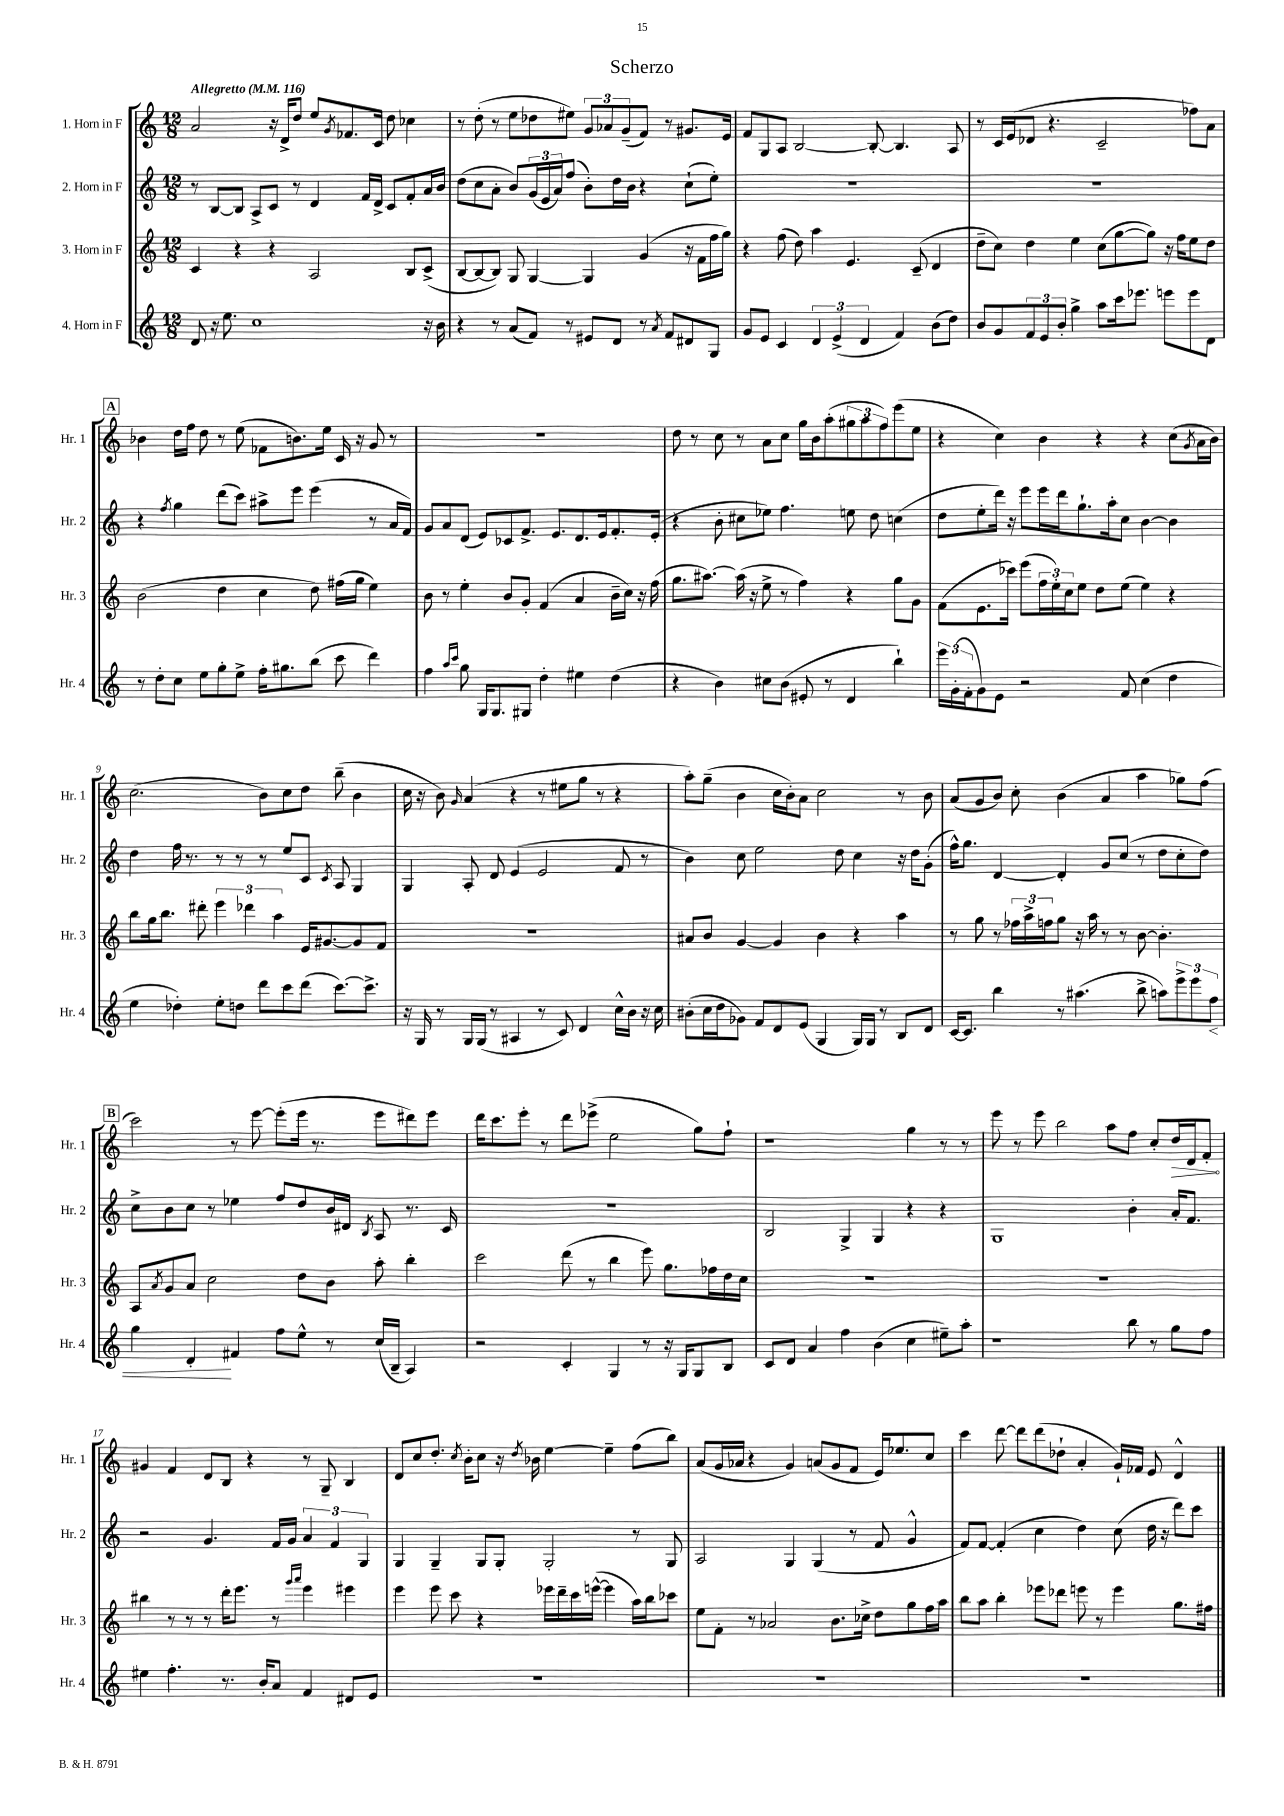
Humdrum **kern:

**kern	**kern	**kern	**kern
*staff4	*staff3	*staff2	*staff1
*clefG2	*clefG2	*clefG2	*clefG2
*k[]	*k[]	*k[]	*k[]
*M12/8	*M12/8	*M12/8	*M12/8
*MM116	*MM116	*MM116	*MM116
8d/	4c/	8r	2a/
16r	.	[8B/L	.
8.ee\	.	.	.
.	4r	8B/]J	.
1cc	.	8A^/L	.
.	4r	8c/J	16r
.	.	.	16d^/LK
.	.	8r	8dd/J
.	2A/	4d/	8ee/L
.	.	.	8qg/
.	.	.	8.f-/
.	.	16f/LL	.
.	.	16d^/JJ	16c/Jk
.	.	8c/L	8dd\
.	8B/L	8f'/	4cc-\
16r	(8c^/J	16a/L	.
16b\	.	16b/JJ	.
=	=	=	=
4r	[8B/L	(8dd\L	8r
.	8B/_	8cc\	(8dd'\
8r	8B/]J)	8a'\J	8r
(8a/L	8G/	8b/L)	8ee\L
8f/J)	[4G/	(24g/L	8dd-\
.	.	24e/	.
.	.	24a/J)	.
8r	.	(8ff/J	8ee#\J)
8e#/L	4G/]	8b'\L)	12g/L
.	.	.	12a-/
8d/J	.	16dd\L	.
.	.	.	(12g~/
.	.	16b\JJ	.
8r	(4g/	4r	8f/J)
8qa/	.	.	.
8f/L	.	.	8r
8d#/	16r	(8cc`\L	8.g#/L
.	16f\LL	.	.
8G/J	16ff\	8ee'\J)	.
.	16gg\JJ)	.	16e/Jk
=	=	=	=
8g/L	4r	1.r	8f/L
8e/J	.	.	8G/
4c/	(8ff\	.	8A/J
.	8dd\)	.	[2B/
6d/	4aa\	.	.
(6e^/	.	.	.
.	4.e/	.	.
6d/	.	.	.
.	.	.	8B'/_
4f/)	.	.	4.B/]
.	(8c~/	.	.
(8b\L	4d/	.	.
8dd\J)	.	.	8A/
=	=	=	=
8b/L	8dd~\L	1.r	8r
8g/	8cc\J)	.	16c/LL
.	.	.	(16e/J
12f/	4dd\	.	8d-/J
12e/	.	.	.
.	.	.	4.r
12b'/J	.	.	.
4gg^\	4ee\	.	.
8aa\L	(8cc\L	.	2c~/
16ccc\k	[8gg\	.	.
8.eee-\J	.	.	.
.	8gg\]J)	.	.
8eee\L	16r	.	.
.	16ff\LK	.	.
8eee\	8ee\	.	8ff-\L)
8d\J	8dd\J	.	8a\J
=	=	=	=
8r	(2b\	4r	4b-\
8dd'\L	.	.	.
.	.	8qff/	.
8cc\J	.	4gg\	16dd\LL
.	.	.	16ff\JJ
8ee\L	.	.	8dd\
8gg'\	4dd\	(8ddd\L	8r
8ee^\J	.	8ccc\J)	(8ee\
16ff'\LK	4cc\	8aa#^\L	8f-\L
8.gg#\	.	.	.
.	.	8eee\J	8.b\)
(8bb\J	8dd\)	(4eee\	.
.	.	.	16ee\Jk
8ccc\	(16ff#\LL	.	16c/
.	16gg\JJ	.	16r
4ddd\)	4ee\)	8r	8g/
.	.	16a/LL	8r
.	.	16f/JJ)	.
=	=	=	=
4ff\	8b\	8g/L	1.r
.	8r	8a/	.
16qqaa/LL	.	.	.
16qqccc/JJ	.	.	.
8gg\	4ee'\	(8d/J	.
16G/LK	.	8e/L)	.
8.G/	.	.	.
.	8b/L	8c-/	.
8G#/J	8g'/J	8.f^/J	.
4dd'\	(4f/	.	.
.	.	8.e/L	.
4ee#\	4a/	8.d/	.
.	.	16e/k	.
(4dd\	16b~\LL	8.f'/	.
.	16cc\JJ)	.	.
.	16r	.	.
.	(16ff\	(16e'/Jk	.
=	=	=	=
4r	8.gg\L	4r	8dd\
.	.	.	8r
.	[8.aa#\J)	.	.
4b\)	.	8b'\	8cc\
.	(16aa#\]	8cc#\L	8r
.	16r	.	.
8cc#\L	8ee^\	8ee-\J)	8a\L
(8b\J	8r	4.ff\	8cc\J
8e#'/	4ff\)	.	16gg\LL
.	.	.	16b\J
8r	.	.	(8aa'\
4d/	4r	8ee\	12gg#\
.	.	.	12aa\
.	.	8dd\	.
.	.	.	12ff\)
4bb`\)	8gg\L	(4cc\	(8eee\
.	8g\J	.	8ee\J
=	=	=	=
24eee\LL	(8f\L	8dd\L	4r
(24g'\	.	.	.
24f'\J	.	.	.
8g\)	8.e\	8ee'\	.
8e\J	.	16ddd\Jk)	4cc\)
.	16ccc-\Jk)	16r	.
2r	(8eee\L	8eee\L	.
.	24ff\L	16eee\L	4b\
.	24ee'\)	.	.
.	.	16ddd\J	.
.	24cc\J	.	.
.	8ee\J	8.gg`\	.
.	8dd\L	.	4r
.	.	16aa'\k	.
8f/	(8ee\J	8cc\J	.
(4cc\	4ee\)	[4b\	4r
4dd\	4r	4b\]	(8cc\L
.	.	.	8qg/
.	.	.	16a\L
.	.	.	16b\JJ)
=	=	=	=
4ee\	8bb\L	4dd\	(2.cc\
.	16gg\k	.	.
.	8.bb\J	.	.
4dd-'\)	.	16ff\	.
.	.	8.r	.
.	8ddd#'\	.	.
8ee'\L	6eee\	8r	.
8dd\J	.	8r	.
.	6ddd-\	.	.
8ddd\L	.	8r	8b\L)
.	6aa\	.	.
8ccc\	.	8ee/L	8cc\
(8ddd\J	16e/LK	8c/J	8dd\J
.	[8.g#/	.	.
.	.	8qc/	.
[8.ccc\L)	.	8A/	(8bb~\
.	8g#/]	4G/	4b\
8.ccc^\]J	.	.	.
.	8f/J	.	.
=	=	=	=
16r	1.r	4G/	16cc\
16G/	.	.	16r
8r	.	.	8b\)
.	.	.	16qqg/
16G/LL	.	8A'/	(4a/
(16G/JJ	.	.	.
8r	.	8d/	.
4A#/	.	(4e/	4r
8r	.	2e/	8r
8c/)	.	.	8ee#\L
4d/	.	.	8gg\J
.	.	.	8r
16cc^^\LL	.	8f/	4r
16b\JJ	.	.	.
16r	.	8r	.
16cc\	.	.	.
=	=	=	=
(8b#'\L	8a#/L	4b\)	8aa'\L)
16cc\L	8b/J	.	(8gg~\J
16dd\J	.	.	.
8g-\J)	[4g/	8cc\	4b\
8f/L	.	2ee\	.
8d/	4g/]	.	16cc\LL
.	.	.	16b'\J)
(8e/J	.	.	8a\J
4G/	4b\	.	2cc\
.	.	8dd\	.
16G/LL)	4r	4cc\	.
16G/JJ	.	.	.
8r	.	.	.
8B/L	4aa\	16r	8r
.	.	16dd\LK	.
8d/J	.	(8g'\J	8b\
=	=	=	=
[16c/LK	8r	16ff^^\LK)	(8a/L
8.c/]J	.	8.gg\J	.
.	8gg\	.	8g/
4bb\	8r	[4d/	8b/J)
.	24ff-\LL	.	8cc'\
.	24aa^\	.	.
.	24ff\J	.	.
8r	8gg\J	4d'/]	(4b\
(4.aa#\	16r	.	.
.	16aa\	.	.
.	8r	8g/L	4a/
.	8r	(8cc/J	.
8bb^\	[8b\	8r	4aa\
8aa\L)	4.b'\]	8dd\L	.
12eee^\	.	8cc'\	8gg-\L)
12eee\	.	.	.
.	.	8dd\J)	(8ff\J
12ff\J	.	.	.
=	=	=	=
4gg\	8A/L	8cc^\L	2ccc\)
.	8qa/	.	.
.	8g/	8b\	.
4d'/	8a/J	8cc\J	.
.	2cc\	8r	.
4f#/	.	4ee-\	8r
.	.	.	[8eee\
8ff\L	.	8ff/L	(8eee'\]L
8ee^^\J	8dd\L	8dd/	16eee\Jk
.	.	.	8.r
8r	8b\J	16b/L	.
.	.	16d#/JJ	.
.	.	8qB/	.
(16cc/LL	8aa'\	8A/	8eee\L
16B~/JJ	.	.	.
4A/)	4bb'\	8.r	8ddd#\)
.	.	.	8eee\J
.	.	16c/	.
=	=	=	=
2r	2ccc\	1.r	16ddd\LK
.	.	.	8.ccc\
.	.	.	8eee'\J
.	.	.	8r
4c'/	(8ddd\	.	8ddd\L
.	8r	.	(8eee-^\J
4G/	4bb\	.	2ee\
8r	8eee\)	.	.
16r	8.gg\L	.	.
16G/LK	.	.	.
8G/	.	.	8gg\L)
.	16ff-\L	.	.
8B/J	16dd\	.	8ff`\J
.	16cc\JJ	.	.
=	=	=	=
8c/L	1.r	2B/	1r
8d/J	.	.	.
4a/	.	.	.
4ff\	.	4G^/	.
(4b\	.	4G/	.
4cc\	.	4r	4gg\
8ee#~\L)	.	4r	8r
8aa'\J	.	.	8r
=	=	=	=
1r	1.r	1G	8eee\
.	.	.	8r
.	.	.	8eee\
.	.	.	2bb\
.	.	.	8aa\L
8bb\	.	4b'\	8ff\J
8r	.	.	8cc'/L
8gg\L	.	16a'/LK	16dd/L
.	.	8.f/J	16d/J
8ff\J	.	.	8f'/J
=	=	=	=
4ee#\	4bb#\	2r	4g#/
4.ff'\	8r	.	4f/
.	8r	.	.
.	8r	4.g/	8d/L
8.r	16ddd'\LK	.	8B/J
.	8.eee\J	.	.
.	.	.	4r
16b'/LK	.	.	.
8a/J	8r	16f/LL	.
.	.	16g/JJ	.
.	16qqggg/LL	.	.
.	16qqaaa/JJ	.	.
4f/	4eee\	6a/	8r
.	.	.	8G~/
.	.	6f/	.
8d#/L	4eee#\	.	4B/
.	.	6G/	.
8e/J	.	.	.
=	=	=	=
1.r	4eee\	4G/	8d/L
.	.	.	8cc/
.	8eee\	4G~/	8.dd'/J
.	8ccc\	.	.
.	.	.	8qcc/
.	.	.	16b'\LK
.	4r	8G/L	8cc\J
.	.	8G'/J	16r
.	.	.	8qdd/
.	.	.	16b-\
.	16eee-\LL	2G'/	[4ee\
.	16ddd~\	.	.
.	16ccc\	.	.
.	([16eee^^\JJ	.	.
.	4eee\]	.	4ee~\]
.	16aa\LL)	8r	(8ff\L
.	16bb\J	.	.
.	8ccc-\J	8G/	8bb\J)
=	=	=	=
1.r	8ee\L	2A/	(8a/L
.	8f'\J	.	16g/L
.	.	.	16a-/JJ
.	8r	.	4r
.	2a-/	.	.
.	.	4G/	4g/)
.	.	(4G/	(8a/L
.	8.b\L	.	8g/
.	.	8r	8f/J
.	16cc-^\Jk	.	.
.	8dd\L	8f/	16e/LK)
.	.	.	8.ee-/
.	8gg\	4g^^/	.
.	16ff\L	.	8cc/J
.	16aa\JJ	.	.
=	=	=	=
1.r	8bb\L	8f/L)	4ccc\
.	8aa\J	[8f/J	.
.	4bb'\	(4f'/]	[8ddd\
.	.	.	8ddd\]L
.	8eee-\L	4cc\	(8ddd\
.	8ddd-\J	.	8dd-`\J
.	8eee\	4dd\)	4a'/
.	8r	.	.
.	4eee\	(8cc\	16g`/LL)
.	.	.	16f-/JJ
.	.	16dd\	8e/
.	.	16r	.
.	8.gg\L	8ddd\L)	4d^^/
.	.	8ccc\J	.
.	16ff#\Jk	.	.
==	==	==	==
*-	*-	*-	*-
